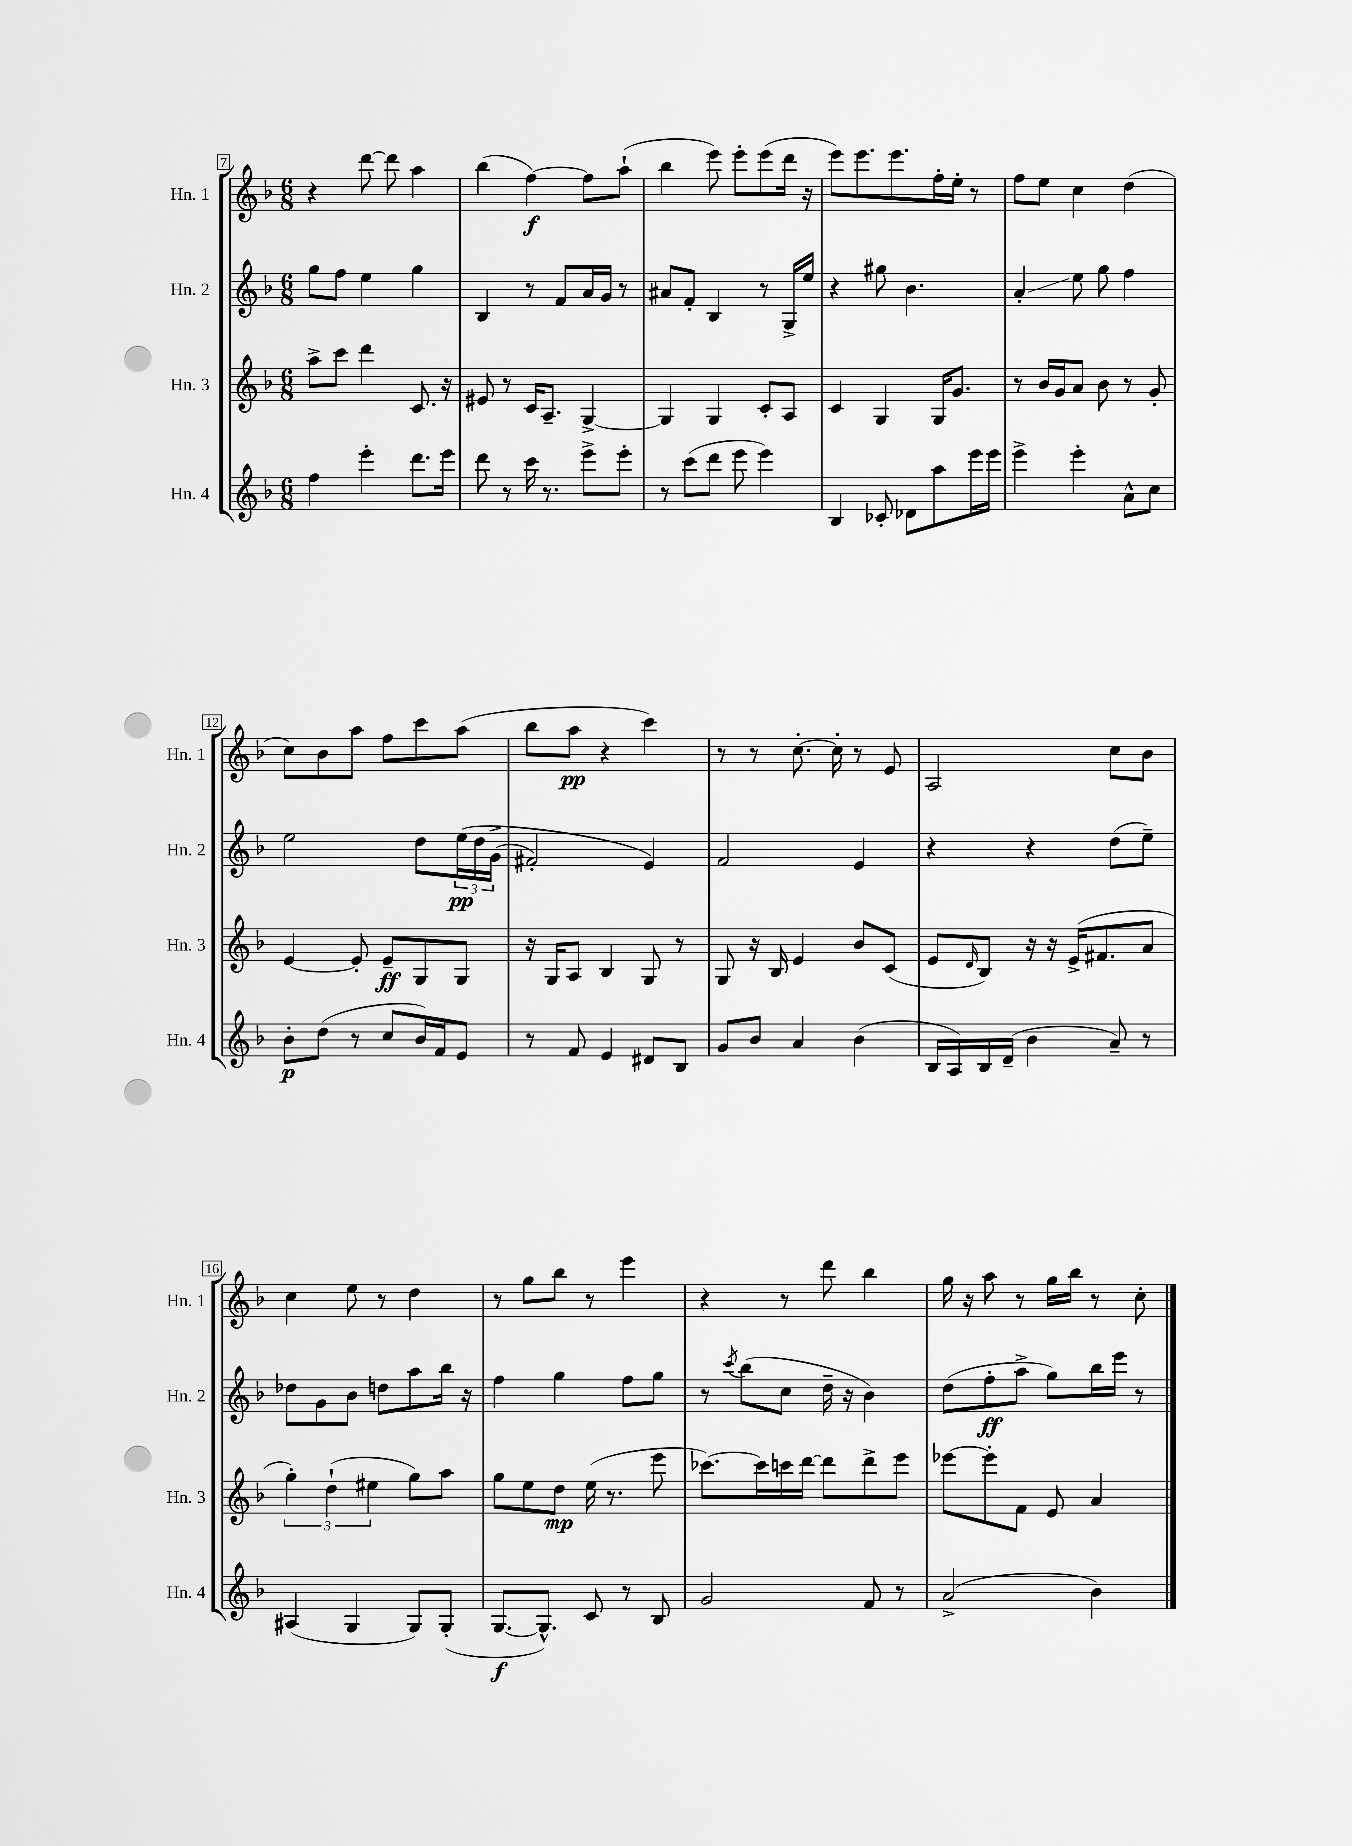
<<
\new StaffGroup <<
\new Staff = "s0" \with { instrumentName = "Hn. 1" shortInstrumentName = "Hn. 1" } {
    \clef treble \key f \major \numericTimeSignature \time 6/8
    r4 d'''8~ d'''8 a''4 |
    bes''4( f''4~\f) f''8 a''8-!( |
    bes''4 e'''8) e'''8-. e'''8( d'''16 r16 |
    e'''8) e'''8. e'''8. f''16-. e''16-. r8 |
    f''8 e''8 c''4 d''4( |
    c''8) bes'8 a''8 f''8 c'''8 a''8( |
    bes''8 a''8\pp r4 c'''4) |
    r8 r8 c''8.~-. c''16-. r8 e'8 |
    a2 c''8 bes'8 |
    c''4 e''8 r8 d''4 |
    r8 g''8 bes''8 r8 e'''4 |
    r4 r8 d'''8 bes''4 |
    g''16 r16 a''8 r8 g''16 bes''16 r8 c''8-. \bar "|." |
}
\new Staff = "s1" \with { instrumentName = "Hn. 2" shortInstrumentName = "Hn. 2" } {
    \clef treble \key f \major \numericTimeSignature \time 6/8
    g''8 f''8 e''4 g''4 |
    bes4 r8 f'8 a'16 g'16 r8 |
    ais'8 f'8-. bes4 r8 g16-> e''16 |
    r4 gis''8 bes'4. |
    a'4-.\glissando e''8 g''8 f''4 |
    e''2 d''8 \tuplet 3/2 { e''16\pp\( d''16 g'16->( } |
    fis'2-.) e'4\) |
    f'2 e'4 |
    r4 r4 d''8( e''8--) |
    des''8 g'8 bes'8 d''8 a''8 bes''16 r16 |
    f''4 g''4 f''8 g''8 |
    r8 \acciaccatura { c'''8 } bes''8( c''8 d''16-- r16 bes'4) |
    d''8( f''8-.\ff a''8-> g''8) bes''16 e'''16 r8 \bar "|." |
}
\new Staff = "s2" \with { instrumentName = "Hn. 3" shortInstrumentName = "Hn. 3" } {
    \clef treble \key f \major \numericTimeSignature \time 6/8
    a''8-> c'''8 d'''4 c'8. r16 |
    eis'8 r8 c'16 a8.-- g4~-> |
    g4 g4 c'8-. a8 |
    c'4 g4 g16 g'8. |
    r8 bes'16 g'16 a'8 bes'8 r8 g'8-. |
    e'4~ e'8-. e'8--\ff g8 g8 |
    r16 g16 a8 bes4 g8 r8 |
    g8 r16 bes16 e'4 bes'8 c'8( |
    e'8 \grace { d'16 } bes8) r16 r16 e'16->( fis'8. a'8 |
    \tuplet 3/2 { g''4-.) d''4-!( eis''4 } g''8) a''8 |
    g''8 e''8 d''8\mp e''16( r8. e'''8 |
    ces'''8.~) ces'''16 c'''16 d'''16~ d'''8 d'''8-> e'''8 |
    ees'''8~ ees'''8-. f'8 e'8 a'4 \bar "|." |
}
\new Staff = "s3" \with { instrumentName = "Hn. 4" shortInstrumentName = "Hn. 4" } {
    \clef treble \key f \major \numericTimeSignature \time 6/8
    f''4 e'''4-. d'''8. e'''16 |
    d'''8 r8 c'''16 r8. e'''8-> e'''8-. |
    r8 c'''8( d'''8 e'''8 e'''4) |
    bes4 ces'8-. des'8 a''8 e'''16 e'''16 |
    e'''4-> e'''4-. a'8-^ c''8 |
    bes'8-.\p d''8( r8 c''8 bes'16) f'16 e'8 |
    r8 f'8 e'4 dis'8 bes8 |
    g'8 bes'8 a'4 bes'4( |
    bes16 a16) bes16 d'16--( bes'4 a'8--) r8 |
    ais4( g4 g8) g8-.( |
    g8.~\f g8.-^) c'8 r8 bes8 |
    g'2 f'8 r8 |
    a'2->( bes'4) \bar "|." |
}
>>
>>
\layout { \context { \Score currentBarNumber = #7 \override BarNumber.stencil = #(make-stencil-boxer 0.1 0.3 ly:text-interface::print) } }
